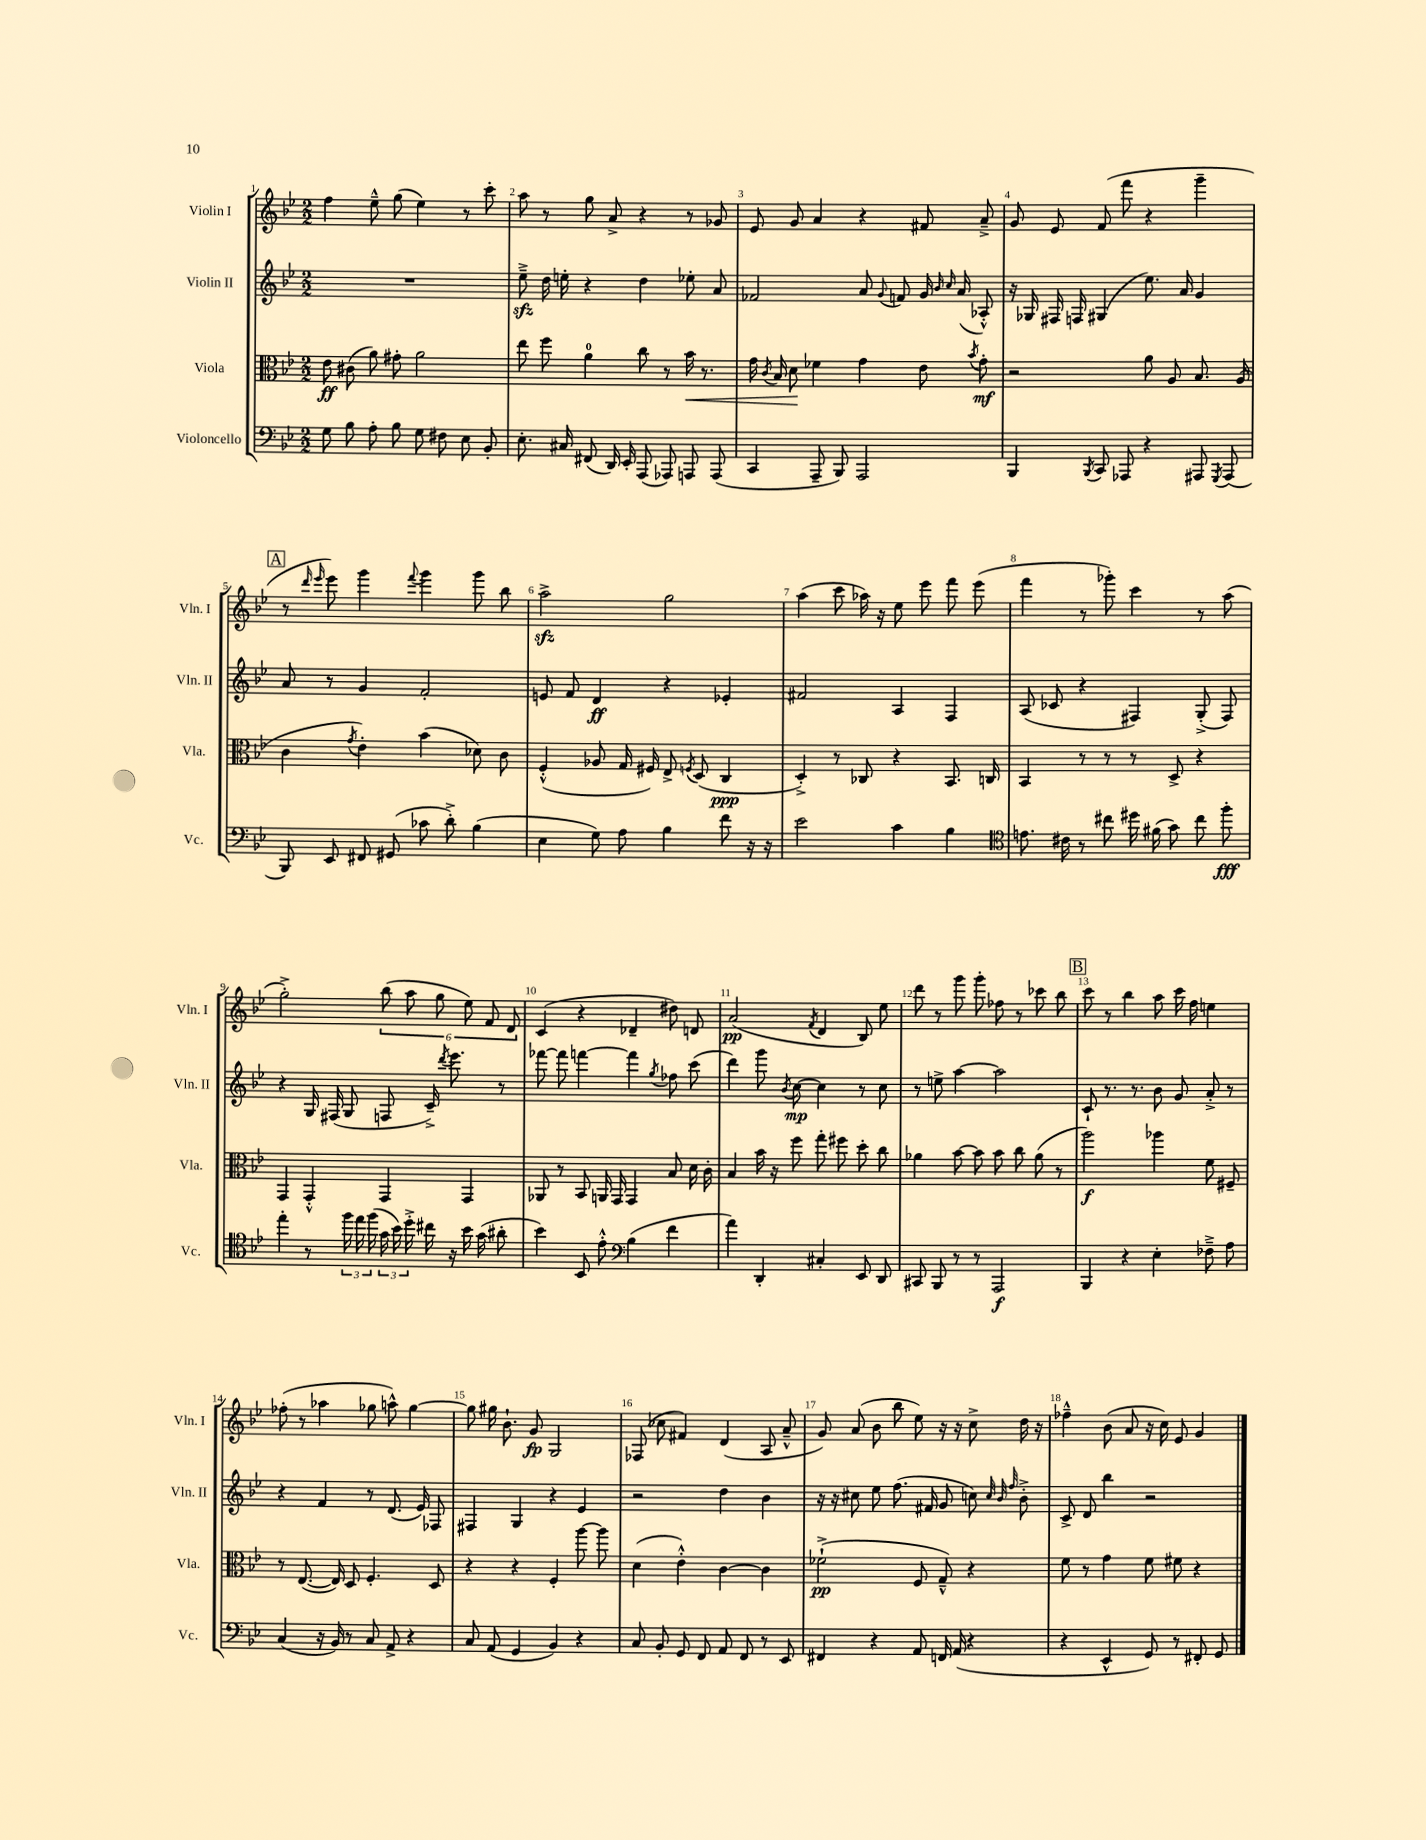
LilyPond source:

<<
\new StaffGroup <<
\new Staff = "s0" \with { instrumentName = "Violin I" shortInstrumentName = "Vln. I" } {
    \clef treble \key bes \major \numericTimeSignature \time 2/2
    \autoBeamOff f''4 ees''8---^ g''8( ees''4) r8 c'''8-. |
    a''8 r8 g''8 a'8-> r4 r8 ges'8 |
    ees'8 g'8 a'4 r4 fis'8 a'8---> |
    g'8 ees'8 f'8( f'''8 r4 g'''4-- |
    \mark \markup { \box "A" } r8 \grace { d'''16 ees'''16 } ees'''8) g'''4 \appoggiatura { f'''8 } g'''4 g'''8 bes''8 |
    a''2->\sfz g''2 |
    a''4( c'''8 aes''16) r16 ees''8 ees'''8 f'''8 ees'''8( |
    f'''4 r8 ges'''8-.) c'''4 r8 a''8( |
    g''2-.->) \tuplet 6/4 { bes''8( a''8 g''8 ees''8) f'8 d'8 } |
    c'4( r4 des'4-- dis''8) d'8 |
    a'2\pp( \acciaccatura { f'8 } d'4 bes8) ees''8 |
    d'''8 r8 g'''8 g'''8-. fes''8 r8 ces'''8 bes''8 |
    \mark \markup { \box "B" } c'''8 r8 bes''4 a''8 c'''16 f''16 e''4 |
    fes''8-.( r8 aes''4 ges''8 a''8-^) ges''4~ |
    ges''8 gis''16 bes'8.-! g'8\fp g2 |
    fes8( ces''8 fis'4) d'4( a8 a'8---^ |
    g'8) a'8( bes'8 bes''8 ees''8) r16 r16 c''8-> d''16 r16 |
    fes''4---^ bes'8( a'8 r16 c''16) ees'8 g'4 \bar "|." |
}
\new Staff = "s1" \with { instrumentName = "Violin II" shortInstrumentName = "Vln. II" } {
    \clef treble \key bes \major \numericTimeSignature \time 2/2
    \autoBeamOff R1 |
    ees''8--->\sfz d''16 e''16-. r4 d''4 ees''8-. a'8 |
    fes'2 a'8 \appoggiatura { g'8 } f'8 g'16 \grace { bes'16 c''16 } a'16( aes8-.-^) |
    r16 ges16 fis16 f16 gis4( ees''8.) a'16 g'4 |
    \mark \markup { \box "A" } a'8 r8 g'4 f'2-. |
    e'8 f'8 d'4\ff r4 ees'4-. |
    fis'2 a4 f4 |
    a8( ces'8 r4 fis4) g8-.->( fis8) |
    r4 g16 fis16( g8 f8 c'16--->) \acciaccatura { d'''8 } ees'''8. r8 |
    fes'''8~ fes'''8 f'''4~ f'''4 \acciaccatura { g''8 } fes''8 c'''8( |
    d'''4) g'''8 \acciaccatura { bes'8 } c''8~\mp c''4 r8 c''8 |
    r8 e''8-> a''4~ a''2 |
    \mark \markup { \box "B" } c'8-! r8. r8. bes'8 g'8 a'8-.-> r8 |
    r4 f'4 r8 d'8.( ees'16) fes8 |
    fis4 g4 r4 ees'4 |
    r2 d''4 bes'4 |
    r16 r16 cis''8 ees''8 f''8.( fis'16 g'8 c''8) \grace { c''32 bes'32 f''32 } bes'8-.-> |
    c'8-> d'8 bes''4 r2 \bar "|." |
}
\new Staff = "s2" \with { instrumentName = "Viola" shortInstrumentName = "Vla." } {
    \clef alto \key bes \major \numericTimeSignature \time 2/2
    \autoBeamOff ees'8\ff cis'8( a'8) gis'8-. a'2 |
    ees''8 f''8 a'4-0 c''8 r8 bes'16\< r8. |
    g'16 \acciaccatura { c'8 } bes16 d'8\! fes'4 g'4 ees'8 \acciaccatura { bes'8 } g'8-.\mf |
    r2 a'8 a8 bes8. a16( |
    \mark \markup { \box "A" } c'4 \acciaccatura { g'8 } ees'4-.) bes'4( des'8) c'8 |
    f4-.-^( aes8 g16 fis16) ees8-> \acciaccatura { f8 } d8( c4\ppp |
    d4-.->) r8 ces8 r4 bes,8. c16 |
    bes,4 r8 r8 r8 d8-> r4 |
    g,4 g,4-.-^ g,4 g,4 |
    aes,8 r8 bes,8 a,16 g,16 g,4 bes8 d'16 c'16-. |
    bes4 bes'16 r16 f''8 g''8-. fis''8 d''8-. c''8 |
    aes'4 bes'8~ bes'8 bes'8 c''8 aes'8( r8 |
    \mark \markup { \box "B" } a''2\f) aes''4 f'8 fis8-- |
    r8 ees8.~( ees16) d8 f4.-. d8 |
    r4 r4 f4-. a''8~ a''8 |
    d'4( ees'4-.-^) c'4~ c'4 |
    fes'2-!->\pp( f8 g8---^) r4 |
    f'8 r8 g'4 f'8 fis'8 r4 \bar "|." |
}
\new Staff = "s3" \with { instrumentName = "Violoncello" shortInstrumentName = "Vc." } {
    \clef bass \key bes \major \numericTimeSignature \time 2/2
    \autoBeamOff g8 bes8 a8-. bes8 g8 fis8 ees8 bes,8-. |
    ees8.-. cis16 fis,8( d,16) ees,16-. a,,8( aes,,8) a,,8 a,,8( |
    c,4 a,,8-- bes,,8) a,,2 |
    bes,,4 \acciaccatura { bes,,8 } c,8 aes,,8 r4 ais,,8 \acciaccatura { g,,8 } ais,,8( |
    \mark \markup { \box "A" } bes,,8) ees,8 fis,8 gis,8( ces'8 d'8-.->) bes4( |
    ees4 g8) a8 bes4 f'8 r16 r16 |
    ees'2 c'4 bes4 |
    \clef tenor e'8. cis'16 r8 cis''8 dis''16 fis'16( g'8) cis''8 f''8-.\fff |
    ees''4-. r8 \tuplet 3/2 { f''16 ees''16 f''16( } \tuplet 3/2 { g'16 bes'16) d''16-.-> } cis''16 r16 bes'16 g'16( ais'8-. |
    bes'4) bes,8 ees'8-.-^ \clef bass bes4( f'4 |
    a'4) d,4-. cis4-. ees,8 d,8 |
    cis,8 bes,,8 r8 r8 a,,2\f |
    \mark \markup { \box "B" } bes,,4 r4 ees4-. fes8---> a8 |
    c4( r16 bes,16) r8 c8 a,8-> r4 |
    c8 a,8( g,4 bes,4) r4 |
    c8 bes,8-. g,8 f,8 a,8 f,8 r8 ees,8 |
    fis,4 r4 a,8 f,16 a,16( r4 |
    r4 ees,4-^ g,8) r8 fis,8-. g,8 \bar "|." |
}
>>
>>
\layout { \context { \Score \override BarNumber.break-visibility = ##(#f #t #t) barNumberVisibility = #all-bar-numbers-visible } }
